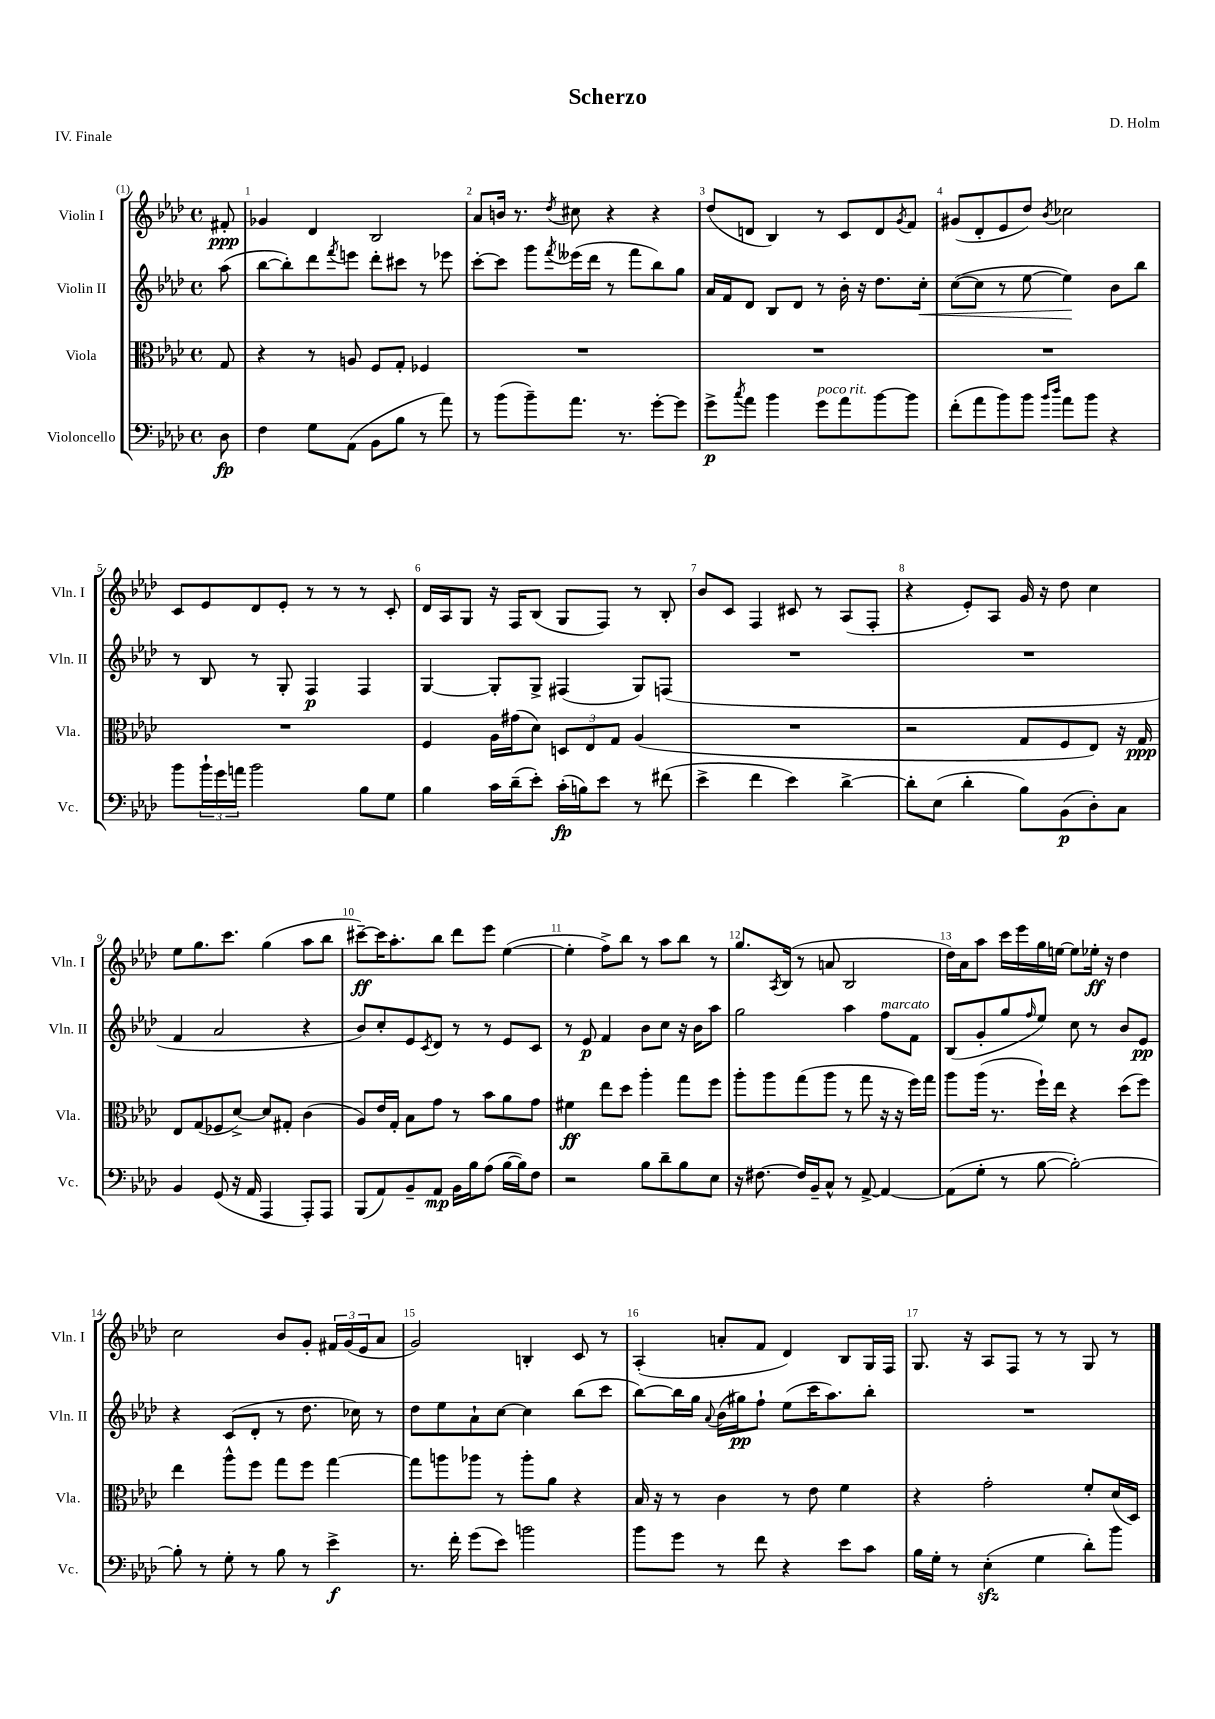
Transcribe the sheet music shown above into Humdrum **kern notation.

**kern	**dynam	**kern	**dynam	**kern	**dynam	**kern	**dynam
*part4	*part4	*part3	*part3	*part2	*part2	*part1	*part1
*staff4	*staff4	*staff3	*staff3	*staff2	*staff2	*staff1	*staff1
*I"Violoncello	*	*I"Viola	*	*I"Violin II	*	*I"Violin I	*
*I'Vc.	*	*I'Vla.	*	*I'Vln. II	*	*I'Vln. I	*
*clefF4	*	*clefC3	*	*clefG2	*	*clefG2	*
*k[b-e-a-d-]	*	*k[b-e-a-d-]	*	*k[b-e-a-d-]	*	*k[b-e-a-d-]	*
*M4/4	*	*M4/4	*	*M4/4	*	*M4/4	*
*met(c)	*	*met(c)	*	*met(c)	*	*met(c)	*
=	=	=	=	=	=	=	=
8D-\	fp	8G/	.	(8aa-\	.	8f#X'/	ppp
=1	=1	=1	=1	=1	=1	=1	=1
4F\	.	4r	.	[8bb-\L	.	4g-X/	.
.	.	.	.	8bb-'\])	.	.	.
8G\L	.	8r	.	8ddd-\	.	4d-/	.
.	.	.	.	8qfff/	.	.	.
(8AA-\J	.	8An/	.	8eeen\J	.	.	.
8BB-\L	.	8F/L	.	8ddd-'\L	.	2B-/	.
8B-\J	.	8G'/J	.	8ccc#X\J	.	.	.
8r	.	4F-X/	.	8r	.	.	.
8a-\)	.	.	.	8eee-X\	.	.	.
=2	=2	=2	=2	=2	=2	=2	=2
8r	.	1r	.	[8ccc'\L	.	8a-/L	.
(8b-\L	.	.	.	8ccc\J]	.	16bn/Jk	.
.	.	.	.	.	.	8.r	.
8b-~\)	.	.	.	8ggg\L	.	.	.
.	.	.	.	8qfff/	.	8qdd-/	.
8.a-\J	.	.	.	(16eee--X\L	.	8cc#X\	.
.	.	.	.	16ddd-\JJ	.	.	.
.	.	.	.	8r	.	4r	.
8.r	.	.	.	.	.	.	.
.	.	.	.	8fff\L	.	.	.
[8g'\L	.	.	.	8bb-\)	.	4r	.
8g\J]	.	.	.	8gg\J	.	.	.
=3	=3	=3	=3	=3	=3	=3	=3
8g^\L	p	1r	.	16a-/LL	.	(8dd-/L	.
.	.	.	.	16f/J	.	.	.
8qcc/	.	.	.	.	.	.	.
8a-\J	.	.	.	8d-/J	.	8dn/J	.
4b-\	.	.	.	8B-/L	.	4B-/)	.
.	.	.	.	8d-/J	.	.	.
!LO:TX:a:i:t=poco rit.	!	!	!	!	!	!	!
8g\L	.	.	.	8r	.	8r	.
8a-\	.	.	.	16b-'\	.	8c/L	.
.	.	.	.	16r	.	.	.
[8b-\	.	.	.	8.dd-\L	.	8d/	.
.	.	.	.	.	.	8qg/	.
8b-\J]	.	.	.	.	.	8f/J	.
!	!	!	!	!	!LO:HP:b	!	!
.	.	.	.	16cc'\Jk	<	.	.
=4	=4	=4	=4	=4	=4	=4	=4
(8f'\L	.	1r	.	([8cc\L	.	(8g#X/L	.
8a-\	.	.	.	8cc\J]	.	8d-'/	.
8b-\)	.	.	.	8r	.	8e-/	.
8b-\J	.	.	.	[8ee-\	.	8dd-/J)	.
16qqb-/LL	.	.	.	.	.	.	.
16qqdd-/JJ	.	.	.	.	.	8qb-/	.
8a-\L	.	.	.	4ee-\])	.	2cc-X\	.
8b-\J	.	.	.	.	.	.	.
4r	.	.	.	8b-\L	[	.	.
.	.	.	.	8bb-\J	.	.	.
!!LO:LB:g=z
=5	=5	=5	=5	=5	=5	=5	=5
8b-\L	.	1r	.	8r	.	8c/L	.
24b-`\L	.	.	.	8B-/	.	8e-/	.
24g\	.	.	.	.	.	.	.
24an\JJ	.	.	.	.	.	.	.
2b-\	.	.	.	8r	.	8d-/	.
.	.	.	.	8G'/	.	8e-'/J	.
.	.	.	.	4F/	p	8r	.
.	.	.	.	.	.	8r	.
8B-\L	.	.	.	4F/	.	8r	.
8G\J	.	.	.	.	.	8c'/	.
=6	=6	=6	=6	=6	=6	=6	=6
4B-\	.	4F/	.	[4G/	.	16d-/LL	.
.	.	.	.	.	.	16A-/J	.
.	.	.	.	.	.	8G/J	.
16c\LL	.	16A-\LL	.	8G'/L]	.	16r	.
(16d-~\J	.	(16g#X\J	.	.	.	16F/KL	.
8e-'\J)	.	8d-\J)	.	8G^/J	.	(8B-/J	.
(16c'\LL	fp	12Dn/L	.	(4F#X/	.	8G/L	.
16Bn\J)	.	.	.	.	.	.	.
.	.	12E-/	.	.	.	.	.
8e-\J	.	.	.	.	.	8F/J)	.
.	.	12G/J	.	.	.	.	.
8r	.	(4A-/	.	8G/L)	.	8r	.
(8f#X\	.	.	.	(8Fn/J	.	8B-'/	.
=7	=7	=7	=7	=7	=7	=7	=7
4e-^\	.	1r	.	1r	.	8b-/L	.
.	.	.	.	.	.	8c/J	.
4f\	.	.	.	.	.	4F/	.
4e-\)	.	.	.	.	.	8c#X/	.
.	.	.	.	.	.	8r	.
[4d-^\	.	.	.	.	.	(8A-/L	.
.	.	.	.	.	.	8F'/J	.
=8	=8	=8	=8	=8	=8	=8	=8
8d-'\L]	.	2r	.	1r	.	4r	.
(8E-\J	.	.	.	.	.	.	.
4d-'\	.	.	.	.	.	8e-'/L)	.
.	.	.	.	.	.	8A-/J	.
8B-\L)	.	8G/L	.	.	.	16g/	.
.	.	.	.	.	.	16r	.
(8BB-\	p	8F/	.	.	.	8dd-\	.
8D-'\)	.	8E-/J)	.	.	.	4cc\	.
8C\J	.	16r	.	.	.	.	.
.	.	16G/	ppp	.	.	.	.
!!LO:LB:g=z
=9	=9	=9	=9	=9	=9	=9	=9
4BB-/	.	8E-/L	.	4f/	.	8ee-\L	.
.	.	(8G/	.	.	.	8.gg\	.
(8GG/	.	8F-X/	.	2a-/	.	.	.
.	.	.	.	.	.	8.ccc\J	.
16r	.	[8d-^/J)	.	.	.	.	.
16AA-/	.	.	.	.	.	.	.
4AAA-/	.	8d-/L]	.	.	.	(4gg\	.
.	.	8G#X'/J	.	.	.	.	.
8AAA-'/L)	.	(4c\	.	4r	.	8aa-\L	.
8AAA-/J	.	.	.	.	.	8bb-\J	.
=10	=10	=10	=10	=10	=10	=10	=10
(8BBB-/L	.	8A-/L)	.	8b-/L)	.	[8ccc#X~\L)	ff
8AA-/)	.	16e-/L	.	8cc'/	.	16ccc#\K]	.
.	.	16G'/JJ	.	.	.	8.aa-'\	.
8BB-~/	.	8B-\L	.	8e-/	.	.	.
.	.	.	.	8qc/	.	.	.
8AA-/J	mp	8g\J	.	8d-/J	.	8bb-\J	.
16BB-\LL	.	8r	.	8r	.	8ddd-\L	.
16B-\J	.	.	.	.	.	.	.
(8A-\J	.	8b-\L	.	8r	.	8eee-\J	.
[16B-\LL	.	8a-\	.	8e-/L	.	([4ee-\	.
16B-\J])	.	.	.	.	.	.	.
8F\J	.	8g\J	.	8c/J	.	.	.
=11	=11	=11	=11	=11	=11	=11	=11
2r	.	4f#X\	ff	8r	.	4ee-'\]	.
.	.	.	.	8e-/	p	.	.
.	.	8ee-\L	.	4f/	.	8ff^\L)	.
.	.	8dd-\J	.	.	.	8bb-\J	.
8B-\L	.	4aa-'\	.	8b-\L	.	8r	.
8d-~\	.	.	.	8cc\J	.	8aa-\L	.
8B-\	.	8gg\L	.	16r	.	8bb-\J	.
.	.	.	.	16b-\KL	.	.	.
8E-\J	.	8ff\J	.	8aa-\J	.	8r	.
=12	=12	=12	=12	=12	=12	=12	=12
16r	.	8aa-'\L	.	2gg\	.	8.gg/L	.
[8.F#X\	.	.	.	.	.	.	.
.	.	8aa-\	.	.	.	.	.
.	.	.	.	.	.	8qA-/	.
.	.	.	.	.	.	(16B-/Jk	.
16F#/LL]	.	(8gg\	.	.	.	8r	.
16BB-~/J	.	.	.	.	.	.	.
8C^^/J	.	8aa-\J	.	.	.	8an/	.
8r	.	8r	.	4aa-\	.	2B-/	.
[8AA-^/	.	8gg\	.	.	.	.	.
!	!	!	!	!LO:TX:a:i:t=marcato	!	!	!
4AA-/_	.	16r	.	8ff\L	.	.	.
.	.	16r	.	.	.	.	.
.	.	16ff\LL)	.	8f\J	.	.	.
.	.	16gg\JJ	.	.	.	.	.
=13	=13	=13	=13	=13	=13	=13	=13
(8AA-\L]	.	8aa-\L	.	(8B-/L	.	16dd-\LL)	.
.	.	.	.	.	.	16a-\J	.
8G'\J	.	(16aa-\Jk	.	8g'/	.	8aa-\J	.
.	.	8.r	.	.	.	.	.
8r	.	.	.	8gg/	.	16ccc\LL	.
.	.	.	.	.	.	16eee-\	.
.	.	.	.	16qqff/	.	.	.
[8B-\	.	16ff`\LL)	.	8ee-/J)	.	16gg\	.
.	.	16ee-\JJ	.	.	.	[16een\JJ	.
2B-'\_)	.	4r	.	8cc\	.	8ee\L]	.
.	.	.	.	8r	.	16ee-X'\Jk	ff
.	.	.	.	.	.	16r	.
.	.	(8dd-\L	.	8b-/L	.	4dd-\	.
.	.	8ff\J)	.	8e-/J	pp	.	.
!!LO:LB:g=z
=14	=14	=14	=14	=14	=14	=14	=14
8B-'\]	.	4ee-\	.	4r	.	2cc\	.
8r	.	.	.	.	.	.	.
8G'\	.	8aa-^^\L	.	(8c/L	.	.	.
8r	.	8ff\J	.	8d-'/J	.	.	.
8B-\	.	8gg\L	.	8r	.	8b-/L	.
8r	.	8ff\J	.	8.dd-\	.	8g'/J	.
4e-^\	f	[4gg\	.	.	.	24f#X/LL	.
.	.	.	.	.	.	(24g/	.
.	.	.	.	16cc-X\)	.	.	.
.	.	.	.	.	.	24e-/J	.
.	.	.	.	8r	.	8a-/J	.
=15	=15	=15	=15	=15	=15	=15	=15
8.r	.	8gg\L]	.	8dd-\L	.	2g/)	.
.	.	8aan\	.	8ee-\	.	.	.
16f'\	.	.	.	.	.	.	.
(8g\L	.	8aa-X\J	.	8a-`\	.	.	.
8e-\J)	.	8r	.	[8cc\J	.	.	.
2bn\	.	8aa-'\L	.	4cc\]	.	4Bn'/	.
.	.	8a-\J	.	.	.	.	.
.	.	4r	.	(8bb-\L	.	8c/	.
.	.	.	.	8ccc\J	.	8r	.
=16	=16	=16	=16	=16	=16	=16	=16
8b-\L	.	16B-/	.	[8bb-\L)	.	(4A-'/	.
.	.	16r	.	.	.	.	.
8g\J	.	8r	.	16bb-\L]	.	.	.
.	.	.	.	16gg\JJ	.	.	.
.	.	.	.	8qqa-/	.	.	.
8r	.	4c\	.	(16b-\LL	.	8an'/L	.
.	.	.	.	16gg#X\J)	pp	.	.
8f\	.	.	.	8ff`\J	.	8f/J	.
4r	.	8r	.	(8ee-\L	.	4d-/)	.
.	.	8e-\	.	16ccc\K	.	.	.
.	.	.	.	8.aa-\)	.	.	.
8e-\L	.	4f\	.	.	.	8B-/L	.
8c\J	.	.	.	8bb-'\J	.	16G/L	.
.	.	.	.	.	.	16F/JJ	.
=17	=17	=17	=17	=17	=17	=17	=17
16B-\LL	.	4r	.	1r	.	8.G/	.
16G'\JJ	.	.	.	.	.	.	.
8r	.	.	.	.	.	.	.
.	.	.	.	.	.	16r	.
(4E-zz'\	.	2g'\	.	.	.	8A-/L	.
.	.	.	.	.	.	8F/J	.
4G\	.	.	.	.	.	8r	.
.	.	.	.	.	.	8r	.
8d-'\L)	.	8f'/L	.	.	.	8G/	.
8b-\J	.	(16d-/L	.	.	.	8r	.
.	.	16D-/JJ)	.	.	.	.	.
==	==	==	==	==	==	==	==
*-	*-	*-	*-	*-	*-	*-	*-
